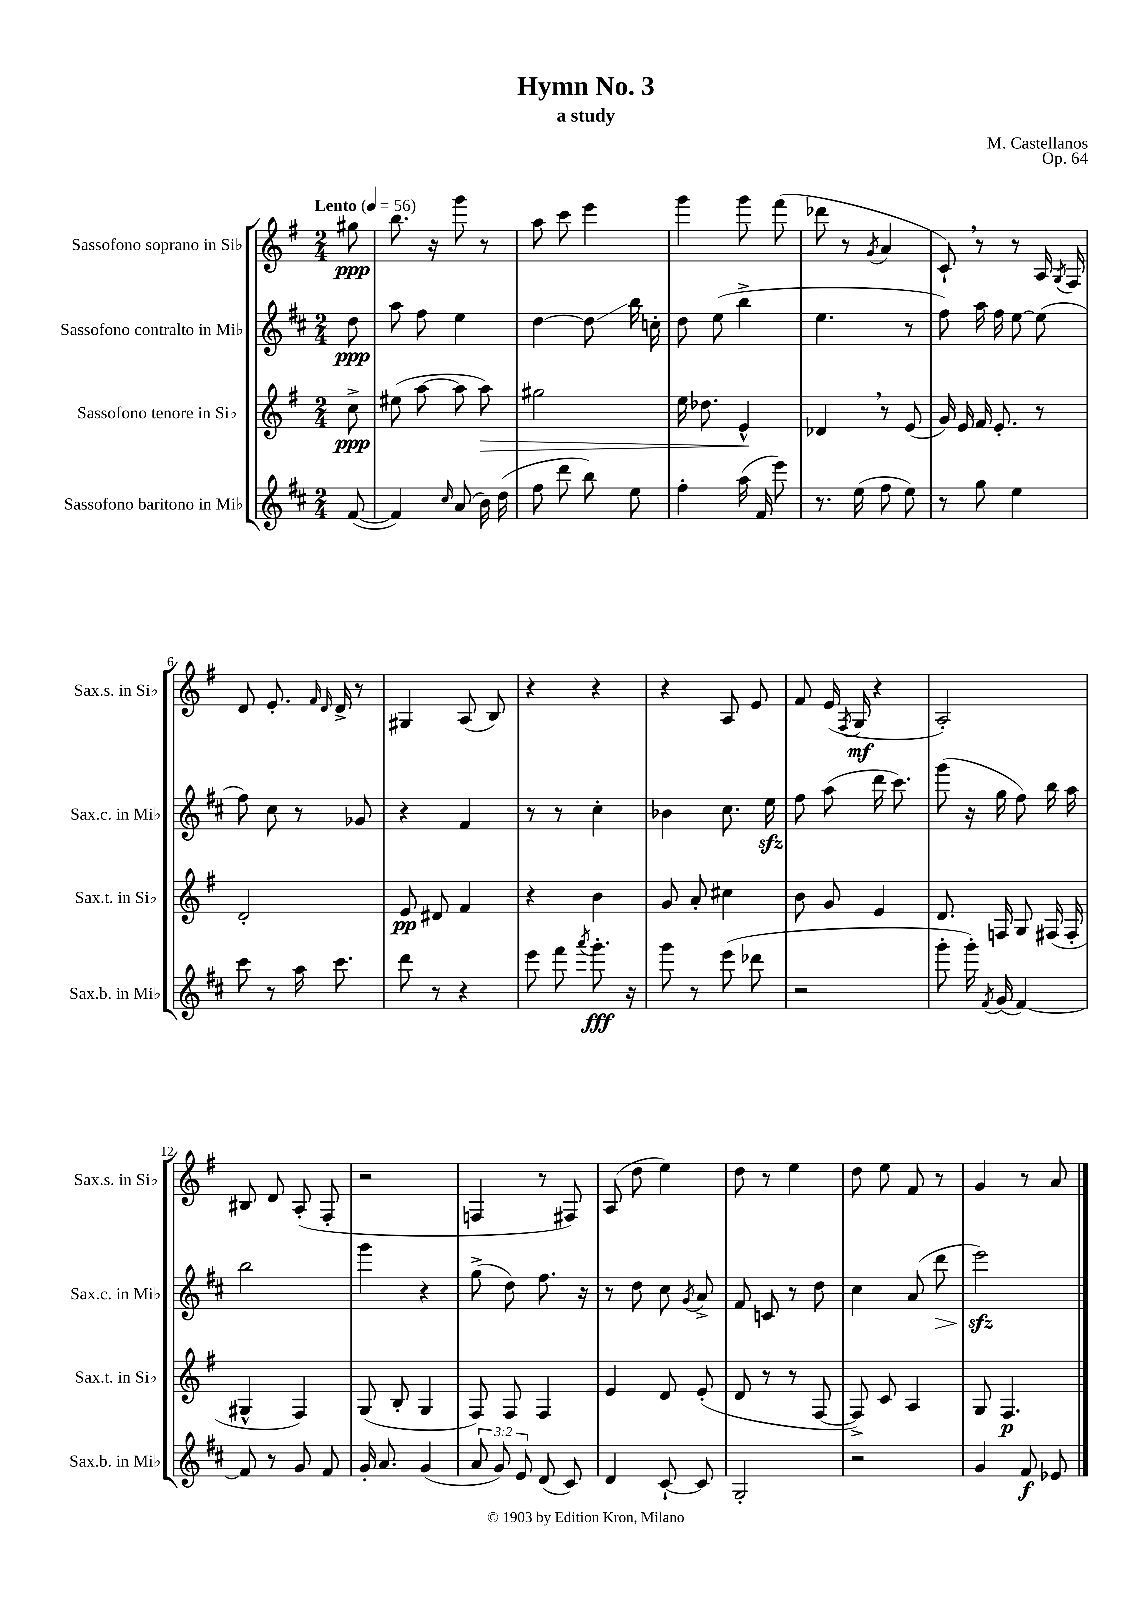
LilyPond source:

\header { title = "Hymn No. 3" composer = "M. Castellanos" subtitle = "a study" opus = "Op. 64" }
<<
\new StaffGroup <<
\new Staff = "s0" \with { instrumentName = "Sassofono soprano in Sib" shortInstrumentName = "Sax.s. in Sib" } {
    \clef treble \key g \major \numericTimeSignature \time 2/4 \partial 8 \tempo "Lento" 4 = 56
    \autoBeamOff gis''8\ppp |
    b''8. r16 g'''8 r8 |
    a''8 c'''8 e'''4 |
    g'''4 g'''8 fis'''8( |
    des'''8 r8 \acciaccatura { g'8 } a'4 |
    c'8-!) \breathe r8 r8 a16 \acciaccatura { g8 } fis16 |
    d'8 e'8.-. \grace { fis'16 d'16 } d'16-> r8 |
    gis4 a8( b8) |
    r4 r4 |
    r4 a8 e'8 |
    fis'8 e'16( \acciaccatura { fis8 } g16\mf r4 |
    a2-.) |
    bis8 d'8 a8-.( fis8-. |
    r2 |
    f4 r8 fis8) |
    a8( d''8 e''4) |
    d''8 r8 e''4 |
    d''8 e''8 fis'8 r8 |
    g'4 r8 a'8 \bar "|." |
}
\new Staff = "s1" \with { instrumentName = "Sassofono contralto in Mib" shortInstrumentName = "Sax.c. in Mib" } {
    \clef treble \key d \major \numericTimeSignature \time 2/4 \partial 8
    \autoBeamOff d''8\ppp |
    a''8 fis''8 e''4 |
    d''4~ d''8\glissando b''16 c''16-. |
    d''8 e''8( b''4-> |
    e''4. r8 |
    fis''8) a''16 fis''16 e''8~ e''8( |
    fis''8) cis''8 r8 ges'8 |
    r4 fis'4 |
    r8 r8 cis''4-. |
    bes'4 cis''8. e''16\sfz |
    fis''8 a''8( d'''16 cis'''8.) |
    g'''8( r16 g''16 fis''8) b''16 a''16 |
    b''2 |
    g'''4 r4 |
    g''8->( d''8) fis''8. r16 |
    r8 d''8 cis''8 \acciaccatura { g'8 } a'8-> |
    fis'8 c'8 r8 d''8 |
    cis''4 a'8( d'''8\> |
    e'''2\sfz\!) \bar "|." |
}
\new Staff = "s2" \with { instrumentName = "Sassofono tenore in Sib" shortInstrumentName = "Sax.t. in Sib" } {
    \clef treble \key g \major \numericTimeSignature \time 2/4 \partial 8
    \autoBeamOff c''8->\ppp |
    eis''8( a''8~ a''8 a''8\>) |
    gis''2 |
    e''16 des''8. e'4-^\! |
    des'4 \breathe r8 e'8( |
    g'16) e'16 fis'16 e'8.-. r8 |
    d'2-. |
    e'8\pp dis'8 fis'4 |
    r4 b'4 |
    g'8 a'8-. cis''4 |
    b'8 g'8 e'4 |
    d'8. f16 g8 fis16( fis16-. |
    gis4-^ fis4) |
    g8( b8-. g4 |
    fis8) fis8 fis4 |
    e'4 d'8 e'8-.( |
    d'8 r8 r8 fis8~ |
    fis8->) c'8 a4 |
    g8 fis4.\p \bar "|." |
}
\new Staff = "s3" \with { instrumentName = "Sassofono baritono in Mib" shortInstrumentName = "Sax.b. in Mib" } {
    \clef treble \key d \major \numericTimeSignature \time 2/4 \override Staff.TupletNumber.text = #tuplet-number::calc-fraction-text \partial 8
    \autoBeamOff fis'8~( |
    fis'4) \grace { cis''16 } a'8( b'16) d''16( |
    fis''8 d'''8 b''8) e''8 |
    fis''4-. a''16( fis'16 e'''8) |
    r8. e''16( fis''8 e''8) |
    r8 g''8 e''4 |
    cis'''8 r8 a''16 cis'''8. |
    d'''8 r8 r4 |
    e'''8 fis'''8 \acciaccatura { a'''8 } g'''8.-.\fff r16 |
    g'''8 r8 e'''8( des'''8 |
    r2 |
    g'''8-. g'''16-.) \acciaccatura { fis'8 } g'16( fis'4~) |
    fis'8 r8 g'8 fis'8 |
    g'16-. a'8. g'4( |
    \tuplet 3/2 { a'8 g'8) e'8 } d'8( cis'8) |
    d'4 cis'8~-! cis'8 |
    g2-. |
    r2 |
    g'4 fis'8\f ees'8 \bar "|." |
}
>>
>>
